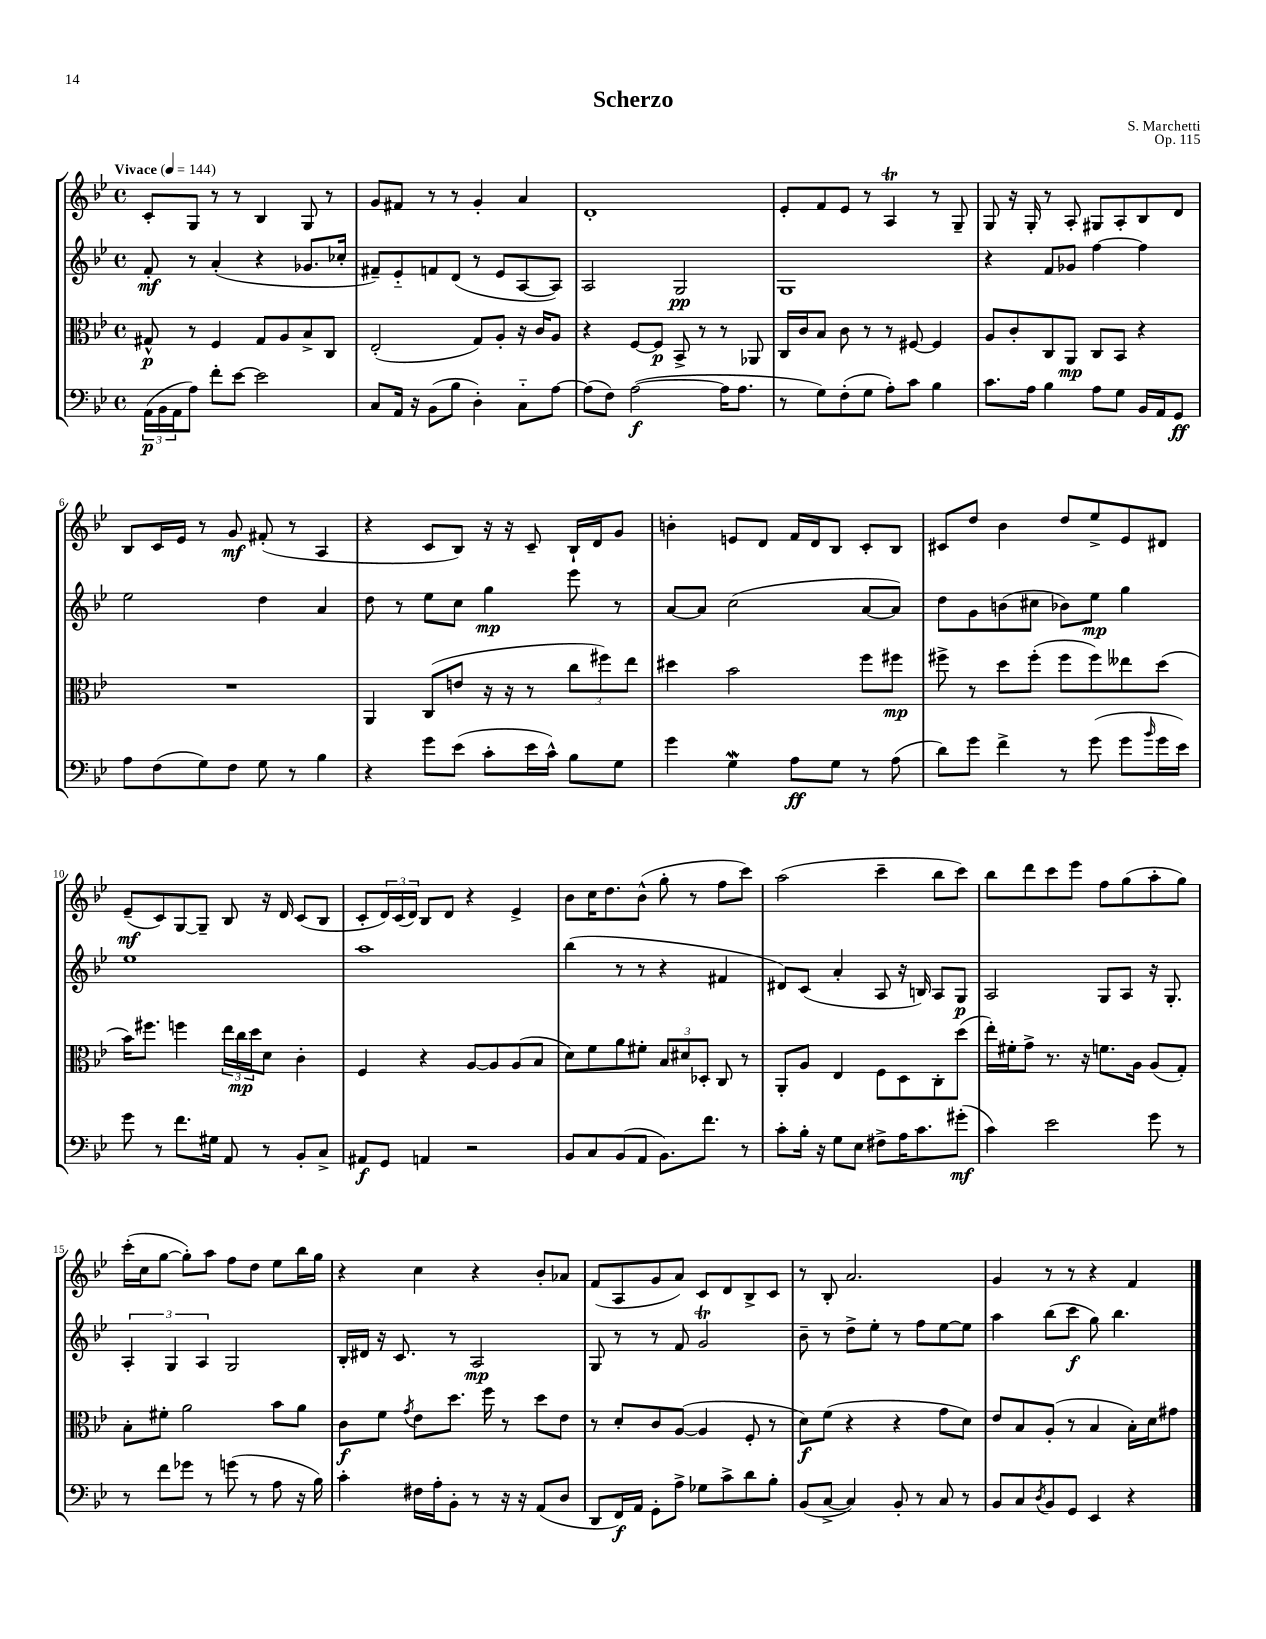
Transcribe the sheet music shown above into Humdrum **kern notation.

**kern	**kern	**kern	**kern
*staff4	*staff3	*staff2	*staff1
*clefF4	*clefC3	*clefG2	*clefG2
*k[b-e-]	*k[b-e-]	*k[b-e-]	*k[b-e-]
*M4/4	*M4/4	*M4/4	*M4/4
*met(c)	*met(c)	*met(c)	*met(c)
*MM144	*MM144	*MM144	*MM144
(24AA	8G#^^	8f'	8c'
24BB-	.	.	.
24AA	.	.	.
8A)	8r	8r	8G
8f'	4F	(4a'	8r
[8e-	.	.	8r
2e-]	8G#	4r	4B-
.	8A	.	.
.	8B-^	8.g-	8G
.	8C	.	8r
.	.	16cc-'	.
=	=	=	=
8C	(2E-'	8f#~)	8g
16AA	.	8e-'~	8f#
16r	.	.	.
(8BB-	.	8f	8r
8B-	.	(8d	8r
4D')	8G)	8r	4g'
.	8A'	8e-	.
8C'~	16r	[8A	4a
.	16c	.	.
[8A	8A	8A])	.
=	=	=	=
(8A]	4r	2A	1d'
8F)	.	.	.
([2A	[8F	.	.
.	8F]	.	.
.	8BB-^	2G	.
.	8r	.	.
16A]	8r	.	.
8.A	.	.	.
.	8AA-	.	.
=	=	=	=
8r	16C	1G	8e-'
.	16c	.	.
8G)	8B-	.	8f
(8F'	8c	.	8e-
8G	8r	.	8r
8A')	8r	.	4A
8c	[8F#	.	.
4B-	4F#]	.	8r
.	.	.	8G~
=	=	=	=
8.c	8A	4r	8G
.	8c'	.	16r
16A	.	.	16G'
4B-	8C	8f	8r
.	8AA	8g-	8A'
8A	8C	[4ff	8G#
8G	8BB-	.	8A'
16BB-	4r	4ff]	8B-
16AA	.	.	.
8GG	.	.	8d
=	=	=	=
8A	1r	2ee-	8B-
(8F	.	.	16c
.	.	.	16e-
8G)	.	.	8r
8F	.	.	8g
8G	.	4dd	(8f#'
8r	.	.	8r
4B-	.	4a	4A
=	=	=	=
4r	4AA	8dd	4r
.	.	8r	.
8g	(8C	8ee-	8c
(8e-	8e	8cc	8B-)
8c'	16r	4gg	16r
.	16r	.	16r
16e-	8r	.	8c~
16c^^)	.	.	.
8B-	12cc	8eee-	16B-`
.	.	.	16d
.	12ff#)	.	.
8G	.	8r	8g
.	12ee-	.	.
=	=	=	=
4g	4dd#	[8a	4b'
.	.	8a]	.
4G	2b-	(2cc	8e
.	.	.	8d
8A	.	.	16f
.	.	.	16d
8G	.	.	8B-
8r	8ff	[8a	8c'
(8A	8ff#	8a])	8B-
=	=	=	=
8d)	8ff#^	8dd	8c#
8g	8r	8g	8dd
4f^	8dd	(8b	4b-
.	(8ff#'	8cc#	.
8r	8ff#	8b-)	8dd
(8g	8ff#)	8ee-	8ee-^
8g	8ee--	4gg	8e-
16qqb-	.	.	.
16g	(8dd	.	8d#
16e-)	.	.	.
=	=	=	=
8g	16b-)	1ee-	(8e-~
.	8.ff#	.	.
8r	.	.	8c)
8.f	4ff	.	[8G
.	.	.	8G~]
16G#	.	.	.
8AA	24ee-	.	8B-
.	24cc	.	.
.	24dd	.	.
8r	8d	.	16r
.	.	.	16d
8BB-'	4c'	.	(8c
8C^	.	.	8B-
=	=	=	=
8AA#	4F	1aa	8c'
8GG	.	.	24d)
.	.	.	(24c
.	.	.	24d)
4AA	4r	.	8B-
.	.	.	8d
2r	[8A	.	4r
.	8A]	.	.
.	(8A	.	4e-^
.	8B-	.	.
=	=	=	=
8BB-	8d)	(4bb-	8b-
8C	8f	.	16cc
.	.	.	8.dd
(8BB-	8a	8r	.
8AA	8f#'	8r	(8b-^^
8.BB-)	12B-	4r	8gg'
.	12d#	.	.
.	.	.	8r
.	12D-'	.	.
8.f	.	.	.
.	8C	4f#	8ff
8r	8r	.	8ccc)
=	=	=	=
8c'	8AA'	8d#)	(2aa
16B-'	8A	(8c	.
16r	.	.	.
8G	4E-	4a'	.
8E-	.	.	.
8F#^	8F	8A	4ccc~
16A	8D	16r	.
8.c	.	16B)	.
.	8C'	8A	8bb-
(8g#'	(8dd	8G	8ccc)
=	=	=	=
4c)	16ee-')	2A	8bb-
.	16f#'	.	.
.	8g^	.	8ddd
2e-	8.r	.	8ccc
.	.	.	8eee-
.	16r	.	.
.	8.f	8G	8ff
.	.	8A	(8gg
.	16A	.	.
8g	(8A	16r	8aa'
.	.	8.G'	.
8r	8G')	.	8gg)
=	=	=	=
8r	8B-'	6A'	(16ccc'
.	.	.	16cc
8f	8f#'	.	[8gg
.	.	6G	.
8g-	2a	.	8gg'])
.	.	6A	.
8r	.	.	8aa
(8g	.	2G	8ff
8r	.	.	8dd
8A	8b-	.	8ee-
16r	8a	.	16bb-
16B-)	.	.	16gg
=	=	=	=
4c'	8c	16B-'	4r
.	.	16d#	.
.	8f	16r	.
.	.	8.c	.
.	8qg	.	.
16F#	8e-	.	4cc
16A'	.	.	.
8BB-'	8.dd	8r	.
8r	.	2A	4r
.	16ff	.	.
16r	8r	.	.
16r	.	.	.
(8AA	8dd	.	8b-'
8D	8e-	.	8a-
=	=	=	=
8DD	8r	8G	(8f
16FF)	8d'	8r	8A
16AA	.	.	.
8GG'	8c	8r	8g
8A^	([8A	8f	8a)
8G-	4A]	2g	8c
8c^	.	.	8d
8d	8F'	.	8B-^
8B-'	8r	.	8c
=	=	=	=
(8BB-	8d)	8b-~	8r
[8C^	(8f	8r	8B-'
4C])	4r	8dd^	2.a
.	.	8ee-'	.
8BB-'	4r	8r	.
8r	.	8ff	.
8C	8g	[8ee-	.
8r	8d)	8ee-]	.
=	=	=	=
8BB-	8e-	4aa	4g
8C	8B-	.	.
8qD	.	.	.
8BB-	(8A'	(8bb-	8r
8GG	8r	8ccc	8r
4EE-	4B-	8gg)	4r
.	.	4.bb-	.
4r	16B-')	.	4f
.	16d	.	.
.	8g#	.	.
==	==	==	==
*-	*-	*-	*-
